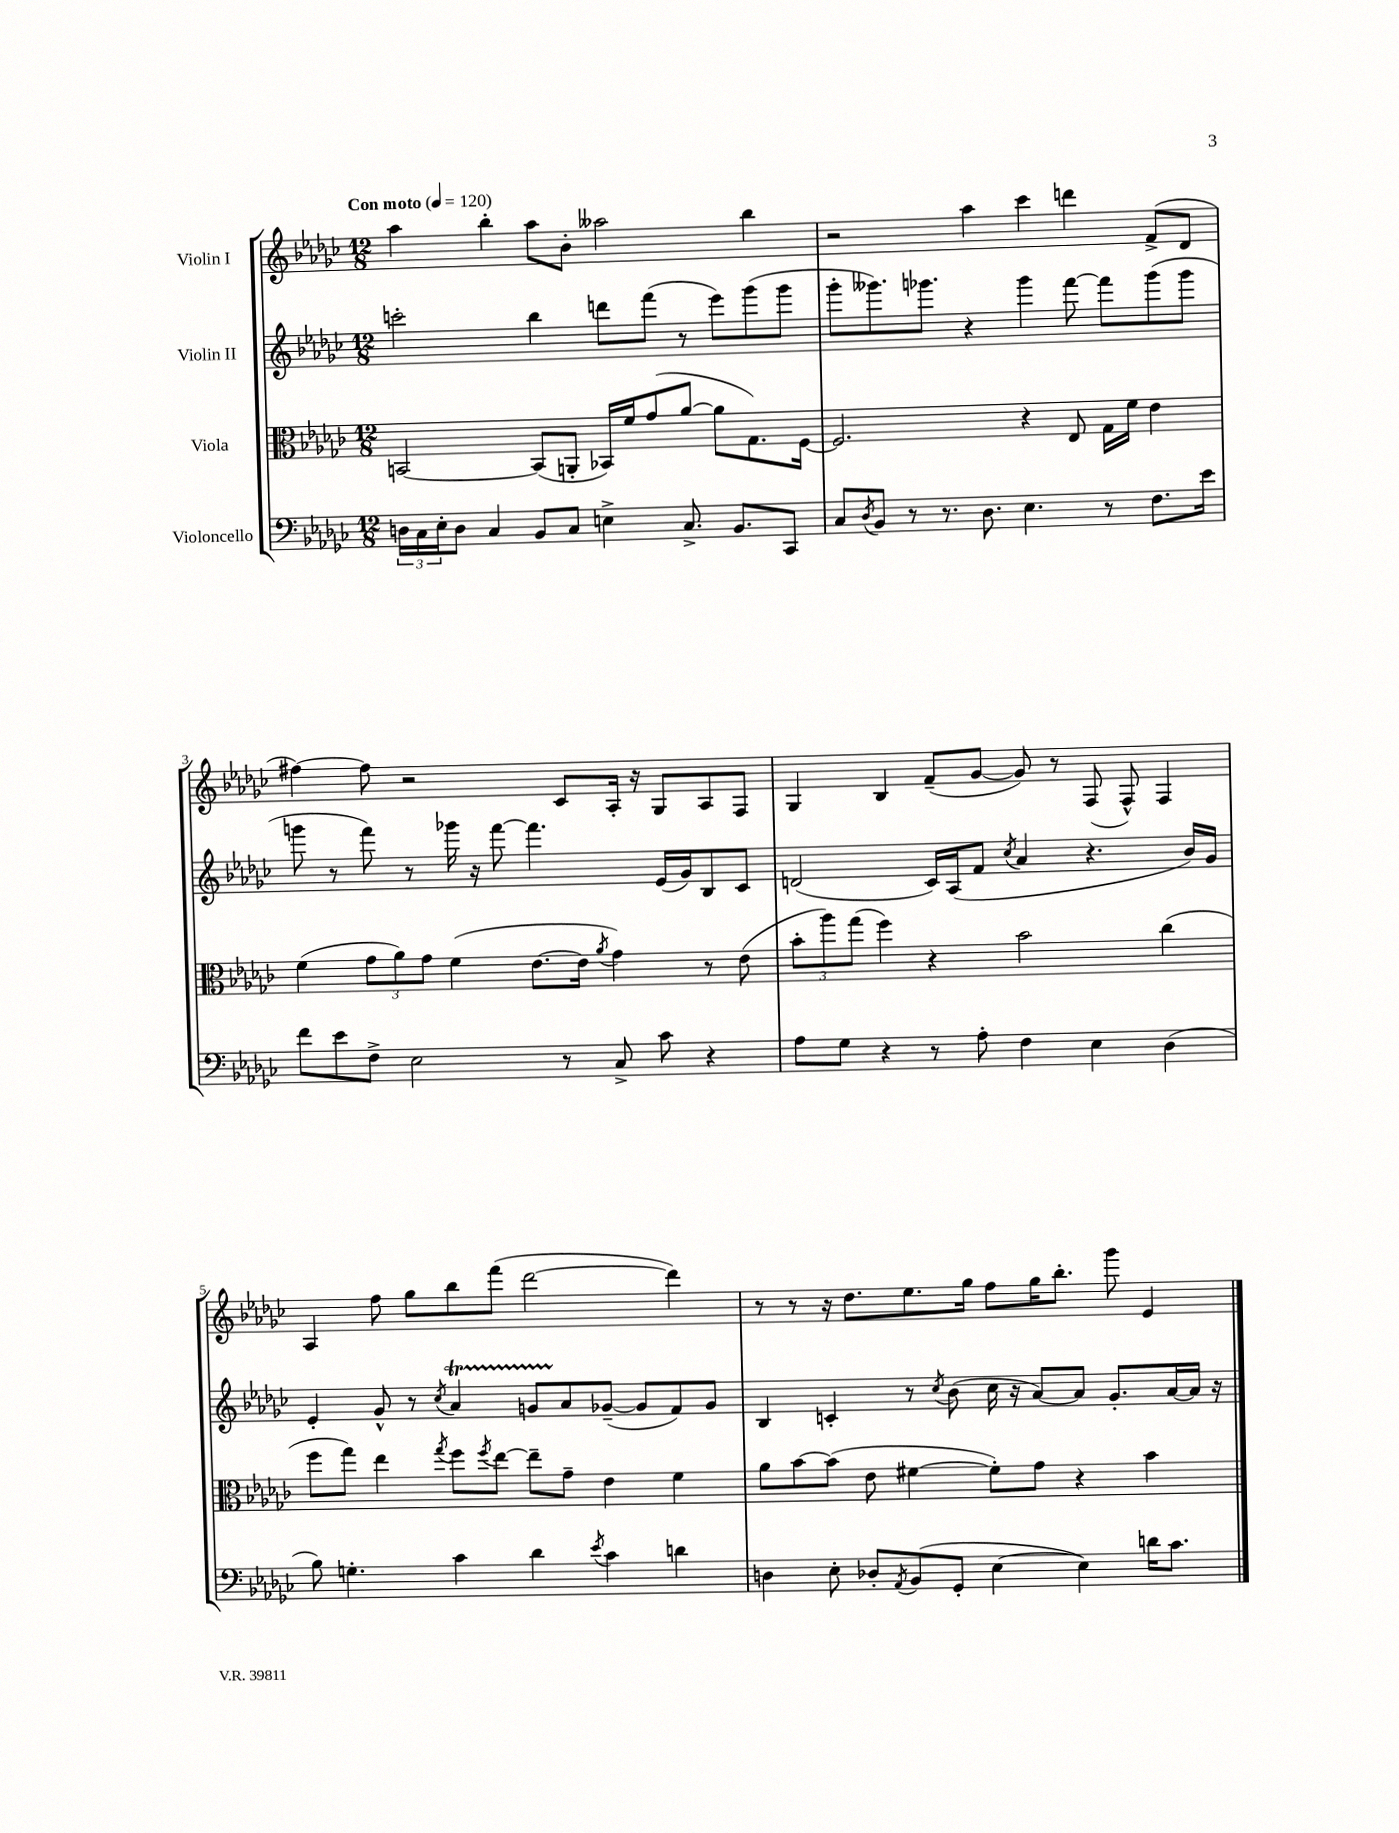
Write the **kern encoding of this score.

**kern	**kern	**kern	**kern
*staff4	*staff3	*staff2	*staff1
*clefF4	*clefC3	*clefG2	*clefG2
*k[b-e-a-d-g-c-]	*k[b-e-a-d-g-c-]	*k[b-e-a-d-g-c-]	*k[b-e-a-d-g-c-]
*M12/8	*M12/8	*M12/8	*M12/8
*MM120	*MM120	*MM120	*MM120
24D\LL	[2BB/	2ccc'\	4aa-\
24C-\	.	.	.
24E-'\J	.	.	.
8D\J	.	.	.
4C-/	.	.	4bb-'\
8BB-/L	(8BB/]L	4bb-\	8aa-\L
8C-/J	8AA'/J	.	8b-'\J
4E^\	16BB-/LL)	8ddd\L	2aa--\
.	16f/J	.	.
.	(8g-/	(8fff\J	.
8.C-^/	[8a-/J	8r	.
.	8a-\]L	8eee-\L)	.
8.BB-/L	.	.	.
.	8.G-\)	(8ggg-\	4bb-\
8CC-/J	.	8ggg-\J	.
.	[16F\Jk	.	.
=	=	=	=
8C-/L	2.F/]	8ggg-'\L	2r
8qD-/	.	.	.
8BB-/J	.	8.ggg--\)	.
8r	.	.	.
.	.	8.ggg-\J	.
8.r	.	.	.
.	.	4r	4aa-\
8.D-\	.	.	.
4.E-\	4r	4ggg-\	4ccc-\
.	8E-/	[8fff\	4ddd\
8r	16G-\LL	8fff\]L	.
.	16f\JJ	.	.
8.F\L	4e-\	(8ggg-\	(8f^/L
.	.	8ggg-\J	8d-/J
16e-\Jk	.	.	.
=	=	=	=
8f\L	(4f\	8ggg\	[4ff#\)
8e-\	.	8r	.
8F^\J	12g-\L	8fff\)	8ff#\]
.	12a-\)	.	.
2E-\	.	8r	2r
.	12g-\J	.	.
.	(4f\	16ggg-\	.
.	.	16r	.
.	.	[8fff\	.
.	[8.e-\L	4.fff\]	.
8r	.	.	8c-/L
.	16e-\]Jk	.	.
.	8qa-/	.	.
8C-^/	4g-\)	.	16A-'/Jk
.	.	.	16r
8c-\	.	(16e-/LL	8G-/L
.	.	16g-/J)	.
4r	8r	8B-/	8A-/
.	(8e-\	8c-/J	8F/J
=	=	=	=
8A-\L	12b-'\L	(2d/	4G-/
.	12aa-\)	.	.
8G-\J	.	.	.
.	(12gg-\J	.	.
4r	4ff\)	.	4B-/
8r	4r	16c-/LL)	(8f~/L
.	.	(16A-/J	.
8A-'\	.	8f/J	[8g-/J
.	.	8qcc-/	.
4F\	2b-\	4a-/	8g-/])
.	.	.	8r
4E-\	.	4.r	(8F/
.	.	.	8F^^/)
(4D-\	(4cc-\	.	4F/
.	.	16b-/LL)	.
.	.	16g-/JJ	.
=	=	=	=
8B-\)	8ff\L	4e-'/	4A-/
4.G'\	8gg-\J)	.	.
.	4ee-\	8g-^^/	8ff\
.	.	8r	8gg-\L
.	8qgg-/	8qcc-/	.
4c-\	8ff\L	4a-/	8bb-\
.	8qff/	.	.
.	[8ee-\J	.	(8fff\J
4d-\	8ee-~\]L	8g/L	[2ddd-\
.	8g-~\J	8a-/	.
8qe-/	.	.	.
4c-\	4e-\	([8g-~/J	.
.	.	8g-/]L	.
4d\	4f\	8f/)	4ddd-\])
.	.	8g-/J	.
=	=	=	=
4D\	8a-\L	4B-/	8r
.	[8b-\	.	8r
8E-'\	(8b-\]J	4c'/	16r
.	.	.	8.dd-\L
8D-'/L	8e-\	.	.
8qAA-/	.	.	.
(8BB-/	[4f#\	8r	8.ee-\
.	.	8qcc-/	.
8GG-'/J	.	(8b-\	.
.	.	.	16gg-\Jk
[4E-\	8f#'\]L)	16cc-\	8ff\L
.	.	16r	.
.	8g-\J	[8a-/L)	16gg-\K
.	.	.	8.bb-'\J
4E-\])	4r	8a-/]J	.
.	.	8.g-'/L	8ggg-\
16d\LK	4b-\	.	4e-/
8.c-\J	.	[16a-/L	.
.	.	16a-/]JJ	.
.	.	16r	.
==	==	==	==
*-	*-	*-	*-
